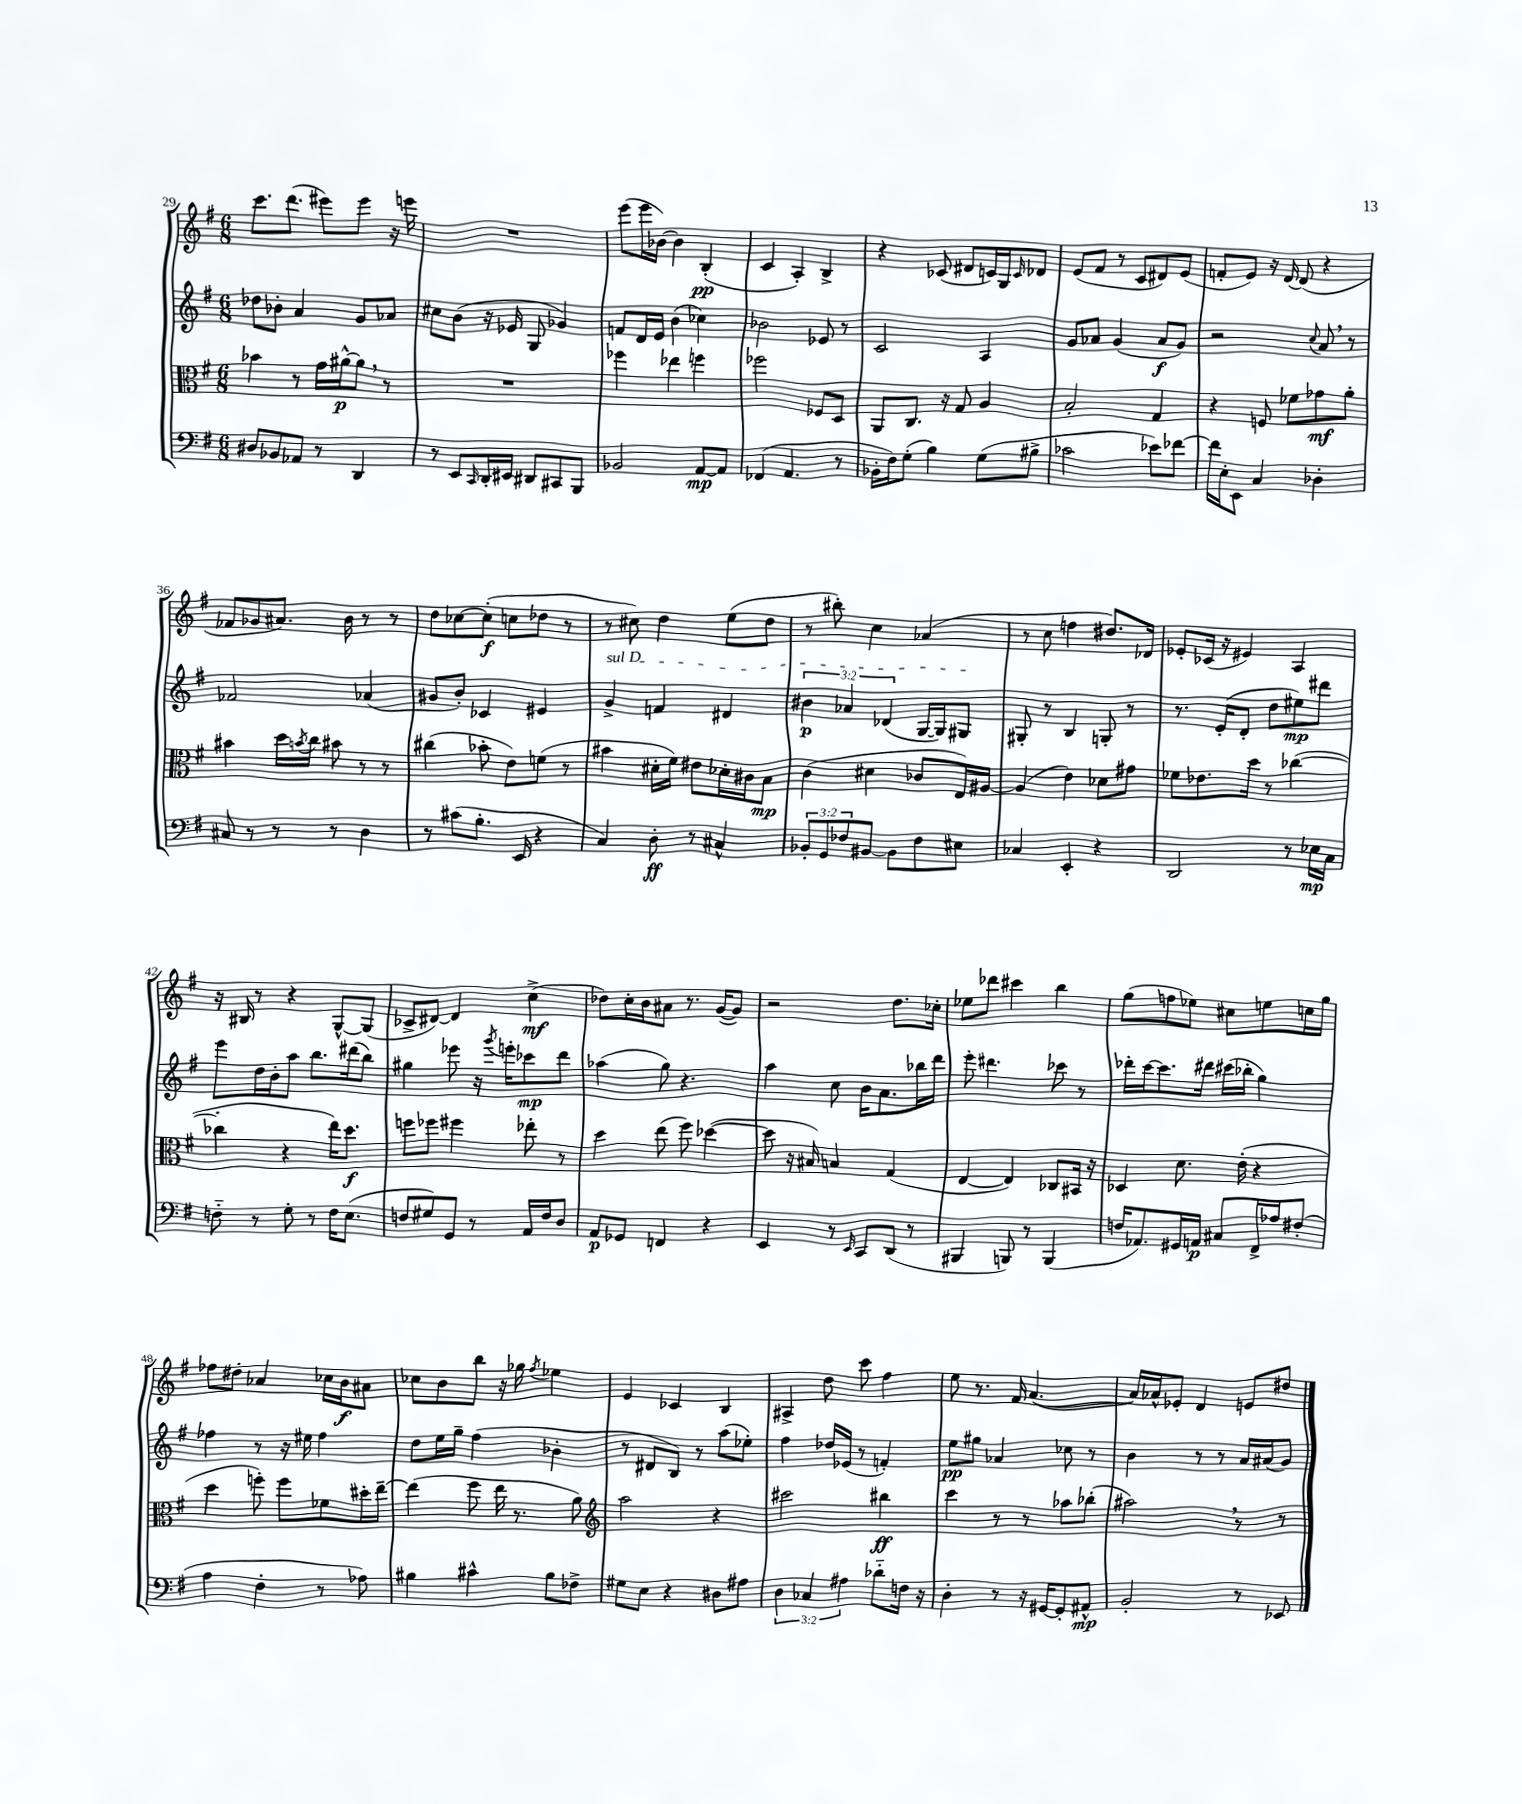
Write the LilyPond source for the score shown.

<<
\new StaffGroup <<
\new Staff = "s0" {
    \clef treble \key g \major \numericTimeSignature \time 6/8
    c'''8. d'''8.( eis'''8) eis'''8 r16 e'''16 |
    R2. |
    e'''8( e'''16 bes'16~) bes'4 b4-.\pp( |
    c'4 a4-.) b4-> |
    r4 ces'8( dis'8 c'16) g16 \grace { c'16 } des'8 |
    e'8( fis'8 r8 c'8 dis'8) e'8( |
    f'8-. e'8) r16 d'16~ d'8( r4 |
    fes'8 ges'8 ais'8.) b'16 r8 r8 |
    d''8 ces''8~ ces''8-.\f( c''8 des''8 r8 |
    r8 cis''8) d''4 e''8( d''8 |
    r8 bis''8-.) c''4 aes'4( |
    r8 c''8 f''4 dis''8.) des'16 |
    ees'8-. ces'16( r16 eis'4) a4 |
    r16 bis16 r8 r4 g8~-^ g8( |
    ces'8-> dis'8~) dis'4 c''4->\mf( |
    des''8) c''16-. b'16 ais'8 r8. g'16~( g'8) |
    r2 d''8. ces''16-. |
    ees''8 des'''8 cis'''4 b''4 |
    g''8( f''8 ees''8) cis''8 e''8 c''16 g''16 |
    fes''8 dis''8-. aes'4 ces''16 b'16\f ais'8 |
    ces''8 b'8 b''8 r16 ges''16 \acciaccatura { fis''8 } ees''4 |
    e'4 ces'4 b4 |
    ais4-> d''8 c'''8 fis''4 |
    e''8 r8. fis'16 a'4.~( |
    a'16) aes'16-^ ees'8-. d'4 e'8 dis''8 \bar "|." |
}
\new Staff = "s1" {
    \clef treble \key g \major \numericTimeSignature \time 6/8 \override Staff.TupletNumber.text = #tuplet-number::calc-fraction-text
    des''8 bes'8-. a'4 g'8 aes'8 |
    cis''8 b'8( r16 ees'16 g8 ges'4) |
    f'8 d'16 e'16 b'4( ces''4) |
    bes'2 ees'8 r8 |
    c'2 a4 |
    g'8 aes'8 g'4( aes'8\f g'8) |
    r2 \appoggiatura { c''8 } a'8 \breathe r8 |
    fes'2 aes'4( |
    gis'8 b'8-.) ces'4 eis'4 |
    \once \override TextSpanner.bound-details.left.text = \markup { \italic "sul D" } g'4->\startTextSpan f'4 dis'4 |
    \tuplet 3/2 { bis'4\p aes'4 des'4( } g16~ g16) gis8\stopTextSpan |
    gis8-. r8 b4 g8-. r8 |
    r8. e'16-.( d'8-. d''8 eis''8\mp) dis'''8 |
    e'''8 d''16 b'16-. a''8 b''8. dis'''16( b''8) |
    gis''4 ees'''8 r16 \acciaccatura { g'''8 } e'''16-. ces'''8\mp d'''8 |
    aes''4( g''8) r4. |
    a''4 c''8 b'16 a'8. bes''16 d'''16 |
    e'''8-. dis'''4. ces'''8 r8 |
    des'''16-. c'''16~ c'''8. dis'''16 cis'''16( bes''16-. g''4) |
    fes''4 r8 r16 eis''16 fes''4 |
    d''8 e''16 g''16-- fis''4( bes'4-. |
    r8 dis'8 b8) r8 a''8( ees''8-.) |
    fis''4 des''16 ees'16( r8 f'4-.) |
    e''8\pp gis''8 aes'4 ces''8 r8 |
    b'4 r8 r8 a'16 ais'16( g'8) \bar "|." |
}
\new Staff = "s2" {
    \clef alto \key g \major \numericTimeSignature \time 6/8
    bes'4 r8 g'16 ais'16~-^\p ais'8 \breathe r8 |
    R2. |
    fes''4 ees''4 f''4 |
    fes''2 fes8 d8 |
    a,8 c8. r16 g8 a4 |
    b2-. g4 |
    r4 f8 fes'8 ges'8\mf a'8-. |
    bis'4 d''16 \acciaccatura { b'8 } c''16 bis'8 r8 r8 |
    cis''4( bes'8-. e'8) f'8( r8 |
    bis'4 dis'16-. fis'16) eis'8 des'16-. cis'16 b8\mp |
    c'4( dis'4 ces'8 e16) ais16~ |
    ais4( e'4) des'8 gis'8 |
    fes'8 ees'8. d''16 r8 ces''4~( |
    ces''4-. r4 e''16) d''8.\f |
    f''8 fes''8 fis''4 ees''8-. r8 |
    d''4 e''8( fis''8) des''4~( |
    des''8 r16 bis16) b4 g4( |
    e4~ e4) ces8 bis,16 r16 |
    des4 d'8. e'16-.( r4 |
    d''4 f''8-.) f''8 fes'8 dis''16-. e''16~-- |
    e''4( fis''8 e''16 r8. a'8) |
    \clef treble a''2 r4 |
    cis'''2 bis''4\ff |
    c'''4 r8 r8 aes''8 bes''8-.( |
    ais''2) \breathe r8 r8 \bar "|." |
}
\new Staff = "s3" {
    \clef bass \key g \major \numericTimeSignature \time 6/8 \override Staff.TupletNumber.text = #tuplet-number::calc-fraction-text
    dis8 bes,8 aes,8 r8 d,4 |
    r8 e,8 \grace { c,16 } d,16-. eis,16 dis,8 cis,8 b,,8 |
    bes,2 a,8~\mp a,8 |
    fes,4( a,4. r8 |
    bes,16-. fis16) g8-.( b4) g8( bis8-> |
    ces'2 ees'8) fes'8~ |
    fes'16 e16-. e,8 c4 des4-. |
    cis8 r8 r8 r8 d4 |
    r8 cis'8( b8.-. e,16 r4 |
    c4) d8-.\ff r8 cis4-^ |
    \tuplet 3/2 { bes,8-. g,8 fes8 } bis,8~ bis,8 fes8 eis8 |
    ces4 e,4-. r4 |
    d,2 r8 ees16\mp c16 |
    f8-_ r8 g8-. r8 f16 e8.( |
    f8 gis8) g,8 r8 a,16 f16 d8 |
    a,8\p ges,8 f,4 r4 |
    e,4 r8 \grace { e,16 } c,8 d,8( r8 |
    bis,,4 b,,8) r8 b,,4( |
    f16 aes,8.) gis,16 a,16\p cis8 fis,16-> aes16 fis8-.( |
    a4 fis4-. r8 aes8) |
    bis4 cis'4-^ bis8 fes8-> |
    gis8 e8 r4 dis8 ais8 |
    \tuplet 3/2 { d4 ces4 ais4 } des'8-_ f16 r16 |
    d4-. r8 r16 gis,16~ gis,8-. ais,8-^\mp |
    b,2-. r8 ees,8 \bar "|." |
}
>>
>>
\layout { \context { \Score currentBarNumber = #29 } }
